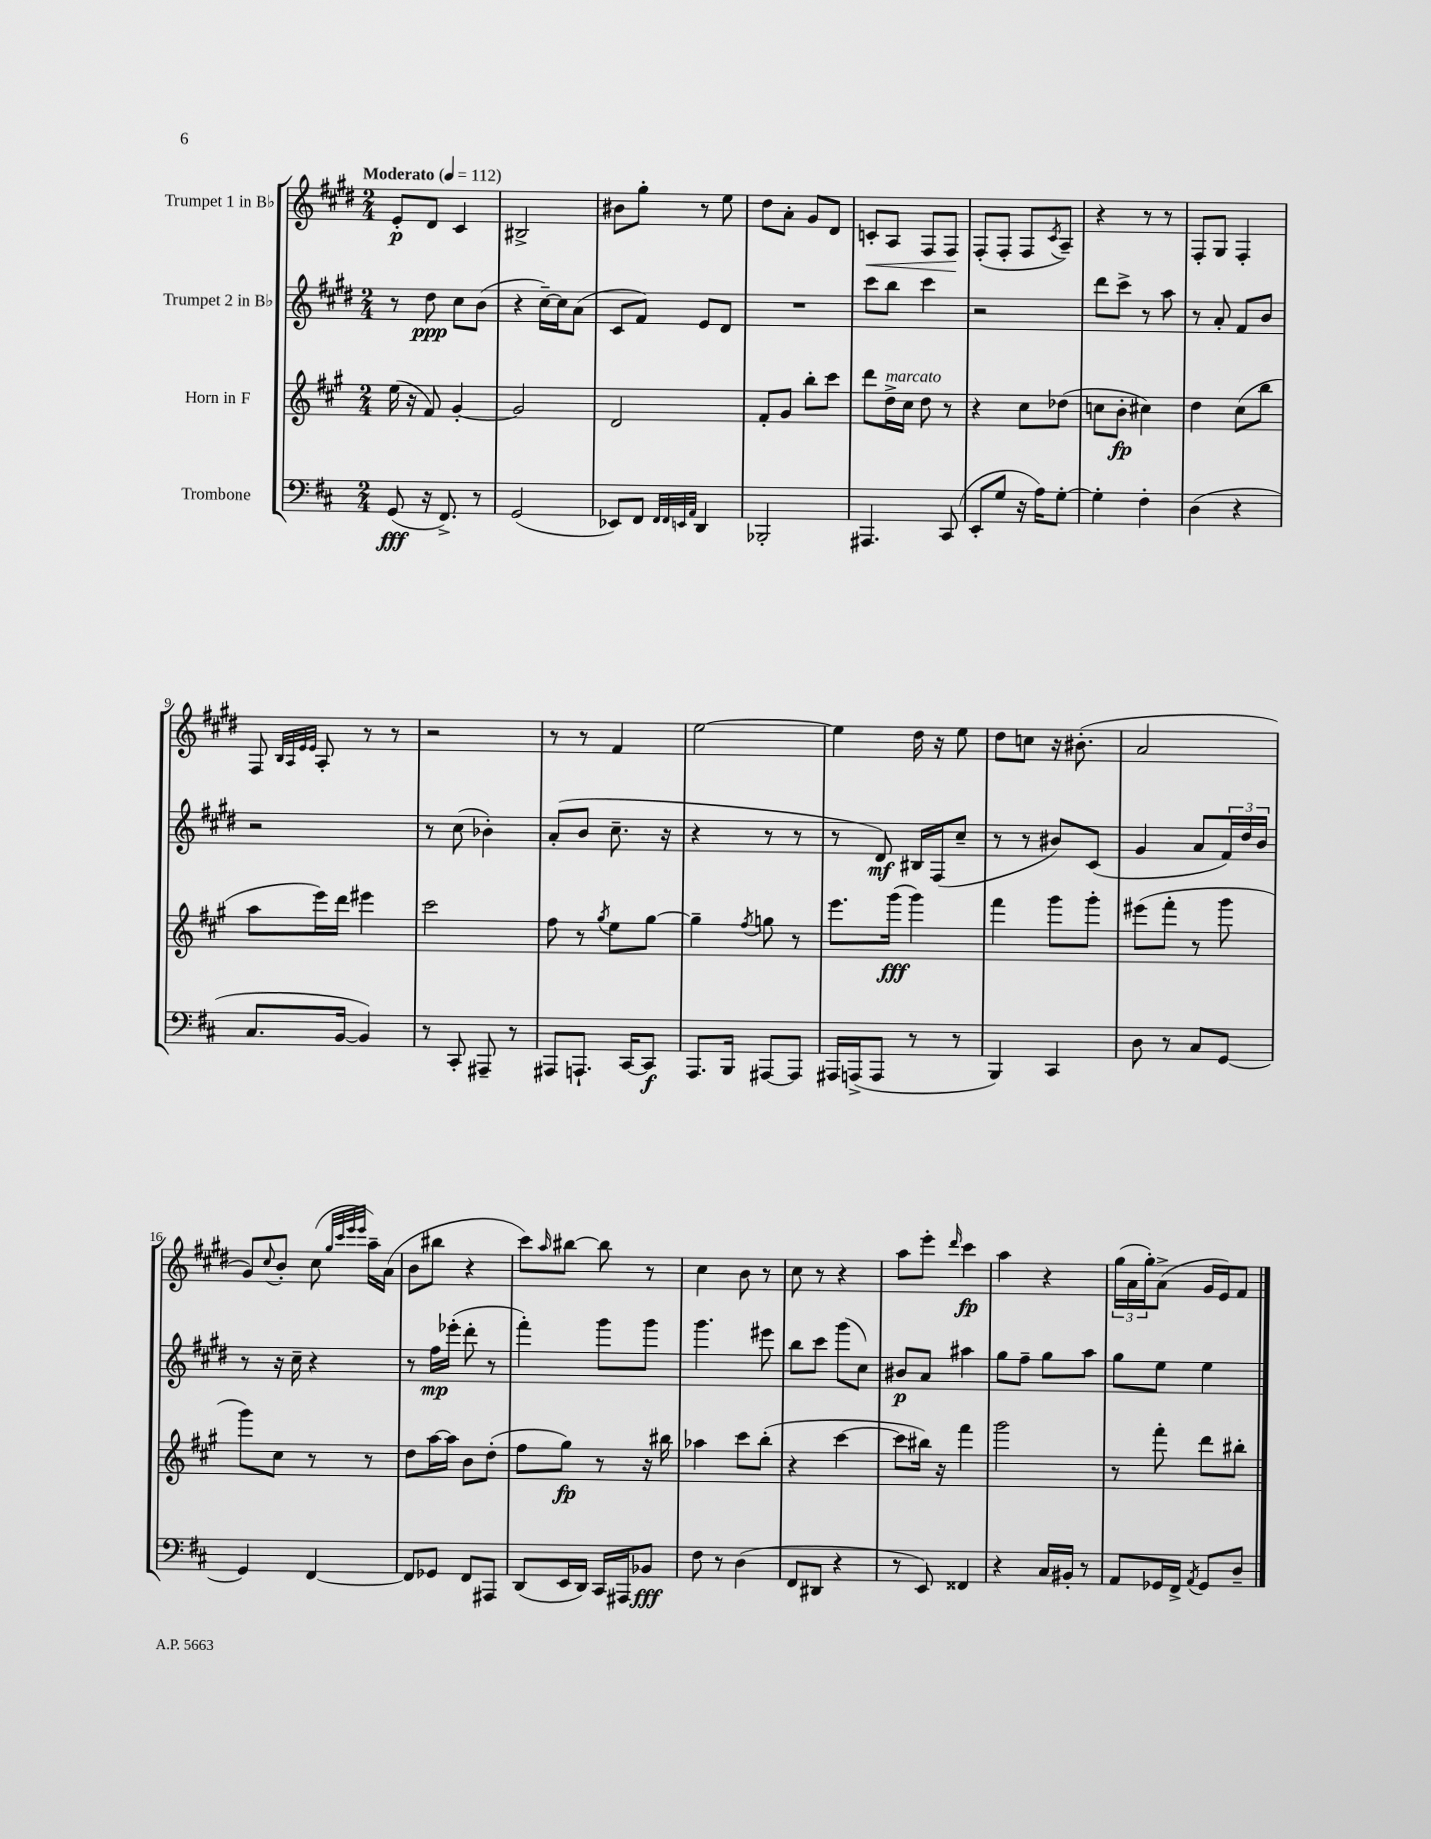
<<
\new StaffGroup <<
\new Staff = "s0" \with { instrumentName = "Trumpet 1 in Bb" } {
    \clef treble \key e \major \numericTimeSignature \time 2/4 \tempo "Moderato" 4 = 112
    e'8-.\p dis'8 cis'4 |
    bis2-> |
    bis'8 gis''8-. r8 e''8 |
    dis''8 a'8-. gis'8 dis'8 |
    c'8-.\< a8 fis8 fis8\! |
    fis8-.( fis8-. fis8 \acciaccatura { cis'8 } a8--) |
    r4 r8 r8 |
    fis8-. gis8 fis4-. |
    fis8 \grace { b32 a32 e'32 e'32 } a8-. r8 r8 |
    r2 |
    r8 r8 fis'4 |
    e''2~ |
    e''4 dis''16 r16 e''8 |
    dis''8 c''8 r16 bis'8.-.( |
    a'2 |
    gis'8) \appoggiatura { cis''8 } b'8-. cis''8( \grace { gis''32 cis'''32 e'''32 e'''32 } a''16--) a'16( |
    b'8 bis''8 r4 |
    cis'''8) \grace { a''16 } bis''8~ bis''8 r8 |
    cis''4 b'8 r8 |
    cis''8 r8 r4 |
    a''8 e'''8-. \grace { dis'''16 } cis'''4\fp |
    a''4 r4 |
    \tuplet 3/2 { gis''16( a'16 gis''16-.) } a'8->( gis'16 e'16) fis'8 \bar "|." |
}
\new Staff = "s1" \with { instrumentName = "Trumpet 2 in Bb" } {
    \clef treble \key e \major \numericTimeSignature \time 2/4
    r8 dis''8\ppp cis''8 b'8( |
    r4 cis''16~--) cis''16 a'8( |
    cis'8 fis'8) e'8 dis'8 |
    R2 |
    cis'''8 b''8 cis'''4 |
    r2 |
    dis'''8 cis'''8-> r8 a''8 |
    r8 a'8-. fis'8 b'8 |
    r2 |
    r8 cis''8( bes'4-.) |
    a'8-.( b'8 cis''8.-- r16 |
    r4 r8 r8 |
    r8 dis'8\mf) bis16 fis16( cis''8-- |
    r8 r8 bis'8) cis'8( |
    gis'4 a'8 \tuplet 3/2 { fis'16) dis''16 b'16 } |
    r8 r16 cis''16-- r4 |
    r8 fis''16\mp ees'''16-.( dis'''8-. r8 |
    fis'''4-.) gis'''8 gis'''8 |
    gis'''4. eis'''8 |
    b''8 cis'''8 gis'''8( cis''8) |
    bis'8\p a'8 ais''4 |
    gis''8 fis''8-- gis''8 a''8 |
    gis''8 e''8 e''4 \bar "|." |
}
\new Staff = "s2" \with { instrumentName = "Horn in F" } {
    \clef treble \key a \major \numericTimeSignature \time 2/4
    e''16( r16 fis'8) gis'4~-. |
    gis'2 |
    d'2 |
    fis'8-. gis'8 b''8-. cis'''8 |
    d'''8 d''16->^\markup { \italic "marcato" } cis''16 d''8 r8 |
    r4 cis''8 des''8( |
    c''8 b'8-.\fp cis''4) |
    d''4 cis''8( b''8 |
    a''8 e'''16) d'''16 eis'''4 |
    cis'''2 |
    fis''8 r8 \acciaccatura { gis''8 } e''8 gis''8~ |
    gis''4-- \acciaccatura { fis''8 } g''8 r8 |
    e'''8. gis'''16\fff( gis'''4) |
    fis'''4 gis'''8 gis'''8-. |
    eis'''8( fis'''8-. r8 gis'''8 |
    gis'''8) cis''8 r8 r8 |
    d''8 a''16~ a''16 b'8 d''8-.( |
    fis''8 gis''8\fp) r8 r16 bis''16 |
    aes''4 cis'''8 b''8-.( |
    r4 cis'''4~ |
    cis'''8 bis''16) r16 fis'''4 |
    gis'''2 |
    r8 fis'''8-. d'''8 bis''8-. \bar "|." |
}
\new Staff = "s3" \with { instrumentName = "Trombone" } {
    \clef bass \key d \major \numericTimeSignature \time 2/4
    g,8\fff( r16 fis,8.->) r8 |
    g,2( |
    ees,8) fis,8 \grace { fis,32 fis,32 e,32 a,32 } d,4 |
    bes,,2-. |
    ais,,4. cis,8( |
    e,8-. g8 r16 a16) g8~-. |
    g4-. fis4-. |
    d4( r4 |
    cis8. b,16~ b,4) |
    r8 cis,8-. ais,,8-- r8 |
    ais,,8 a,,8.-! cis,16~ cis,8\f |
    a,,8. b,,16 ais,,8~ ais,,8 |
    ais,,16 a,,16->( a,,8 r8 r8 |
    b,,4) cis,4 |
    d8 r8 cis8 g,8~ |
    g,4 fis,4~ |
    fis,8 ges,8 fis,8 ais,,8 |
    d,8( e,16 d,16) cis,16 ais,,16 bes,8\fff |
    fis8 r8 d4( |
    fis,8 dis,8 r4 |
    r8 e,8) fisis,4 |
    r4 cis16 bis,16-. r8 |
    a,8 ges,16 fis,16-> \acciaccatura { a,8 } ges,8 d8-- \bar "|." |
}
>>
>>
